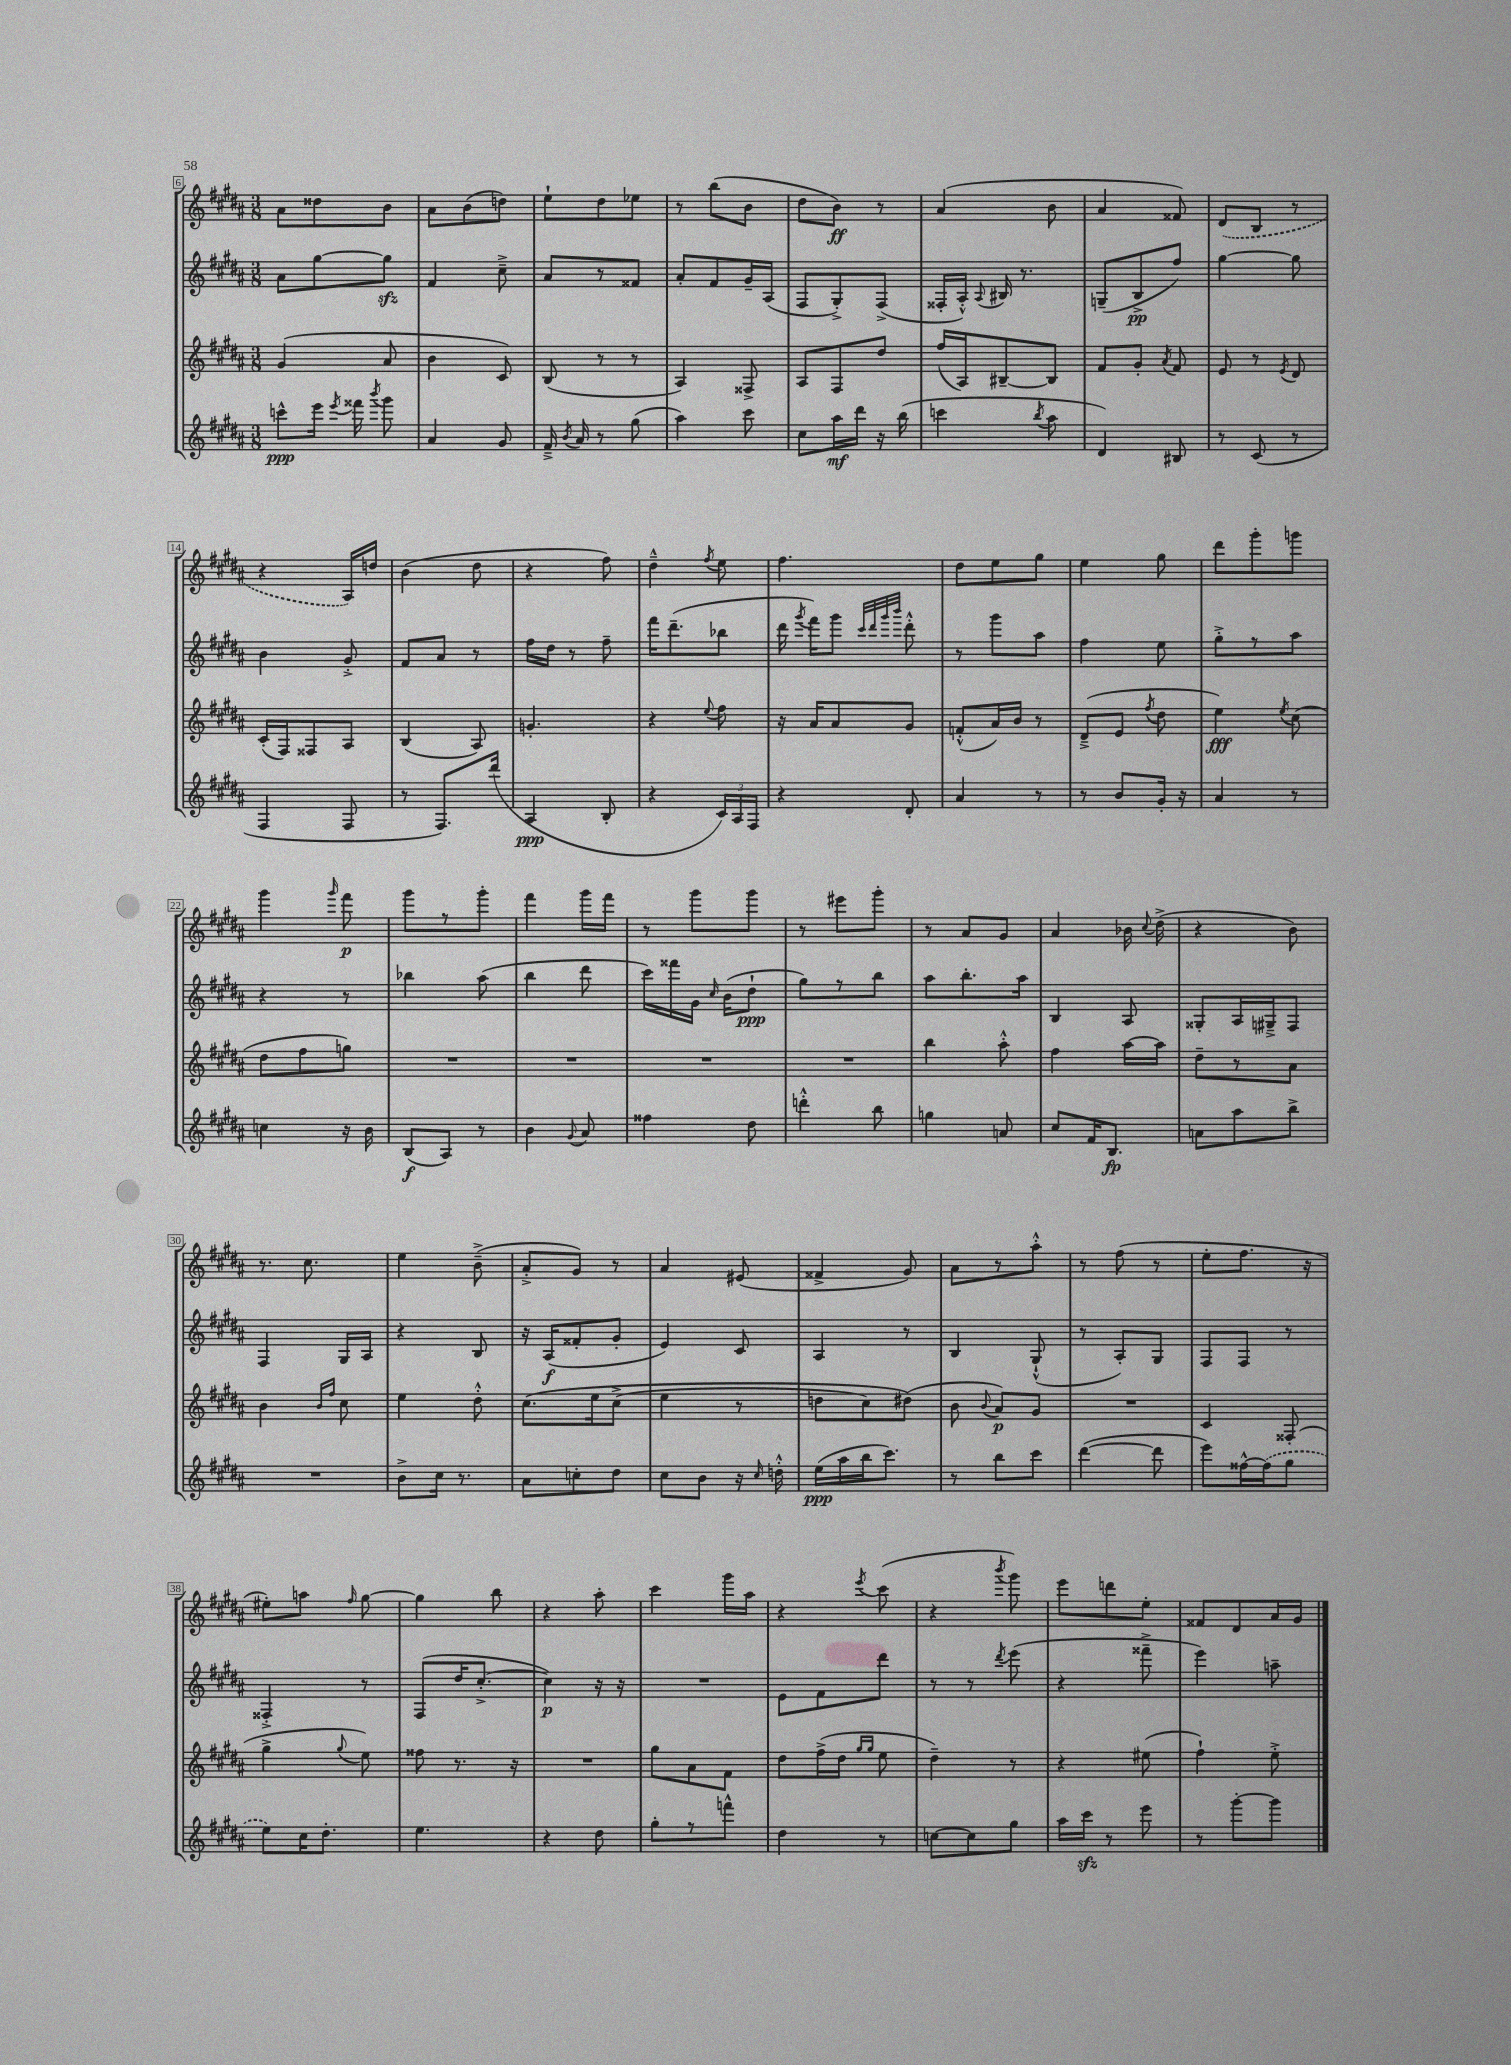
<<
\new StaffGroup <<
\new Staff = "s0" {
    \clef treble \key b \major \numericTimeSignature \time 3/8
    \autoBeamOff ais'8[ disis''8 b'8] |
    ais'8[ b'8( d''8]) |
    e''8[-! dis''8 ees''8] |
    r8 b''8[( b'8] |
    dis''8[ b'8]\ff) r8 |
    ais'4( b'8 |
    ais'4 fisis'8) |
    \once \slurDashed dis'8[( b8] r8 |
    r4 ais16[) d''16] |
    b'4( dis''8 |
    r4 fis''8) |
    dis''4---^ \acciaccatura { fis''8 } e''8 |
    fis''4. |
    dis''8[ e''8 gis''8] |
    e''4 gis''8 |
    dis'''8[ gis'''8-. g'''8] |
    gis'''4 \grace { gis'''16 } fis'''8\p |
    gis'''8[ r8 gis'''8]-. |
    fis'''4 gis'''16[ fis'''16] |
    r8 gis'''8[ gis'''8] |
    r8 eis'''8[ gis'''8]-. |
    r8 ais'8[ gis'8] |
    ais'4 bes'16 \appoggiatura { cis''8 } dis''16->( |
    r4 b'8) |
    r8. cis''8. |
    e''4 b'8--->( |
    ais'8[-.-> gis'8]) r8 |
    ais'4 eis'8( |
    fisis'4-> gis'8) |
    ais'8[ r8 ais''8]-.-^ |
    r8 fis''8( r8 |
    e''8[-. fis''8.] r16 |
    eis''8[-.) a''8] \grace { fis''16 } gis''8~ |
    gis''4 b''8 |
    r4 ais''8-. |
    cis'''4 gis'''16[ ais''16] |
    r4 \acciaccatura { e'''8 } cis'''8( |
    r4 \acciaccatura { b'''8 } gis'''8) |
    e'''8[ d'''8 e''8]-. |
    fisis'8[ dis'8 ais'16 gis'16] \bar "|." |
}
\new Staff = "s1" {
    \clef treble \key b \major \numericTimeSignature \time 3/8
    \autoBeamOff ais'8[ gis''8~ gis''8]\sfz |
    fis'4 cis''8---> |
    ais'8[ r8 fisis'8] |
    ais'8[-. fis'8 gis'16-- ais16]( |
    fis8[ gis8-.->) fis8]->( |
    fisis16[-. ais16]-.-^) \appoggiatura { ais8 } bis16 r8. |
    g8[--( b8->\pp fis''8]) |
    gis''4~ gis''8 |
    b'4 gis'8-.-> |
    fis'8[ ais'8] r8 |
    fis''16[ dis''16] r8 fis''8-- |
    fis'''16[ dis'''8.--( bes''8] |
    dis'''16 \acciaccatura { gis'''8 } fis'''16[) gis'''8] \grace { cis'''32[ dis'''32 gis'''32 b'''32] } dis'''8-.-^ |
    r8 gis'''8[ ais''8] |
    fis''4 e''8 |
    gis''8[-.-> r8 ais''8] |
    r4 r8 |
    bes''4 ais''8( |
    b''4 dis'''8 |
    cis'''16[) fisis'''16 gis'16] \grace { cis''16 } b'16[( dis''8]-!\ppp |
    gis''8[) r8 b''8] |
    ais''8[ b''8.-. ais''16] |
    b4 ais8 |
    gisis8[-. ais16 gis16---> fis8] |
    fis4 gis16[ ais16] |
    r4 b8 |
    r16 ais16[\f( fisis'8-. gis'8]-. |
    e'4) cis'8 |
    ais4 r8 |
    b4 gis8-!-^( |
    r8 ais8[-.) gis8] |
    fis8[ fis8] r8 |
    fisis4-.-> r8 |
    fis8[( dis''16 cis''8.]~-.-> |
    cis''4\p) r16 r16 |
    R4. |
    e'8[ fis'8 dis'''8] |
    r8 r8 \acciaccatura { dis'''8 } e'''8( |
    r4 fisis'''8---> |
    e'''4) a''8-- \bar "|." |
}
\new Staff = "s2" {
    \clef treble \key b \major \numericTimeSignature \time 3/8
    \autoBeamOff gis'4( ais'8 |
    b'4 cis'8) |
    b8( r8 r8 |
    ais4) fisis8-> |
    ais8[ fis8 dis''8] |
    fis''16[( ais16) bis8~-- bis8] |
    fis'8[ gis'8]-. \acciaccatura { ais'8 } fis'8 |
    e'8 r8 \acciaccatura { e'8 } dis'8 |
    cis'16[-.( fis16) fisis8 ais8] |
    b4( ais8) |
    g'4.-. |
    r4 \appoggiatura { e''8 } fis''8 |
    r16 ais'16[ ais'8 gis'8] |
    f'8[-.-^( ais'16) b'16] r8 |
    dis'8[--->( e'8] \acciaccatura { fis''8 } dis''8 |
    e''4\fff) \acciaccatura { e''8 } cis''8( |
    dis''8[ fis''8 g''8]) |
    R4. |
    R4. |
    R4. |
    R4. |
    b''4 ais''8-.-^ |
    fis''4 ais''16[~ ais''16] |
    dis''8[-- r8 ais'8] |
    b'4 \grace { b'16[ fis''16] } cis''8 |
    e''4 dis''8-.-^ |
    cis''8.[\( e''16 cis''8]->( |
    e''4 r8 |
    d''8[ cis''8) dis''8](\) |
    b'8 \appoggiatura { b'8 } ais'8[\p) gis'8] |
    R4. |
    cis'4 fisis8-.( |
    gis''4-> \appoggiatura { gis''8 } e''8) |
    fisis''8 r8. r16 |
    R4. |
    gis''8[ ais'8 fis'8] |
    dis''8[ fis''16->( dis''16] \grace { gis''16[ gis''16] } e''8 |
    dis''4--) r8 |
    r4 eis''8( |
    fis''4-!) e''8-.-> \bar "|." |
}
\new Staff = "s3" {
    \clef treble \key b \major \numericTimeSignature \time 3/8
    \autoBeamOff c'''8[-^\ppp e'''16] \acciaccatura { e'''8 } fisis'''16 \acciaccatura { b'''8 } gis'''8 |
    ais'4 gis'8 |
    fis'16---> \acciaccatura { b'8 } ais'16 r8 gis''8( |
    ais''4) cis'''8 |
    cis''8[ ais''16\mf dis'''16] r16 b''16( |
    c'''4 \acciaccatura { b''8 } ais''8 |
    dis'4) bis8 |
    r8 cis'8( r8 |
    fis4 fis8 |
    r8 fis8.[) dis'''16]( |
    ais4\ppp b8-. |
    r4 \tuplet 3/2 { cis'16[) ais16 fis16] } |
    r4 dis'8-. |
    ais'4 r8 |
    r8 b'8[ gis'16]-. r16 |
    ais'4 r8 |
    c''4 r16 b'16 |
    b8[\f( ais8]) r8 |
    b'4 \appoggiatura { gis'8 } ais'8 |
    fisis''4 dis''8 |
    d'''4-.-^ b''8 |
    g''4 a'8 |
    cis''8[ fis'16 b8.]\fp |
    a'8[ ais''8 b''8]-> |
    R4. |
    b'8[-> cis''16] r8. |
    ais'8[ c''8-. dis''8] |
    cis''8[ b'8] r16 \grace { cis''16 } d''16-.-^ |
    e''16[\ppp( ais''16 b''16 cis'''8.]) |
    r8 b''8[ cis'''8] |
    dis'''4~( dis'''8 |
    e'''8[) fisis''16~-^ \once \slurDashed fisis''16( gis''8] |
    e''8[) cis''16 dis''8.]-. |
    e''4. |
    r4 dis''8 |
    gis''8[-. r8 f'''8]-^ |
    dis''4 r8 |
    c''8[~ c''8 gis''8] |
    ais''16[ cis'''16]\sfz r8 e'''8 |
    r8 gis'''8[~-. gis'''8] \bar "|." |
}
>>
>>
\layout { \context { \Score currentBarNumber = #6 \override BarNumber.stencil = #(make-stencil-boxer 0.1 0.3 ly:text-interface::print) } }
